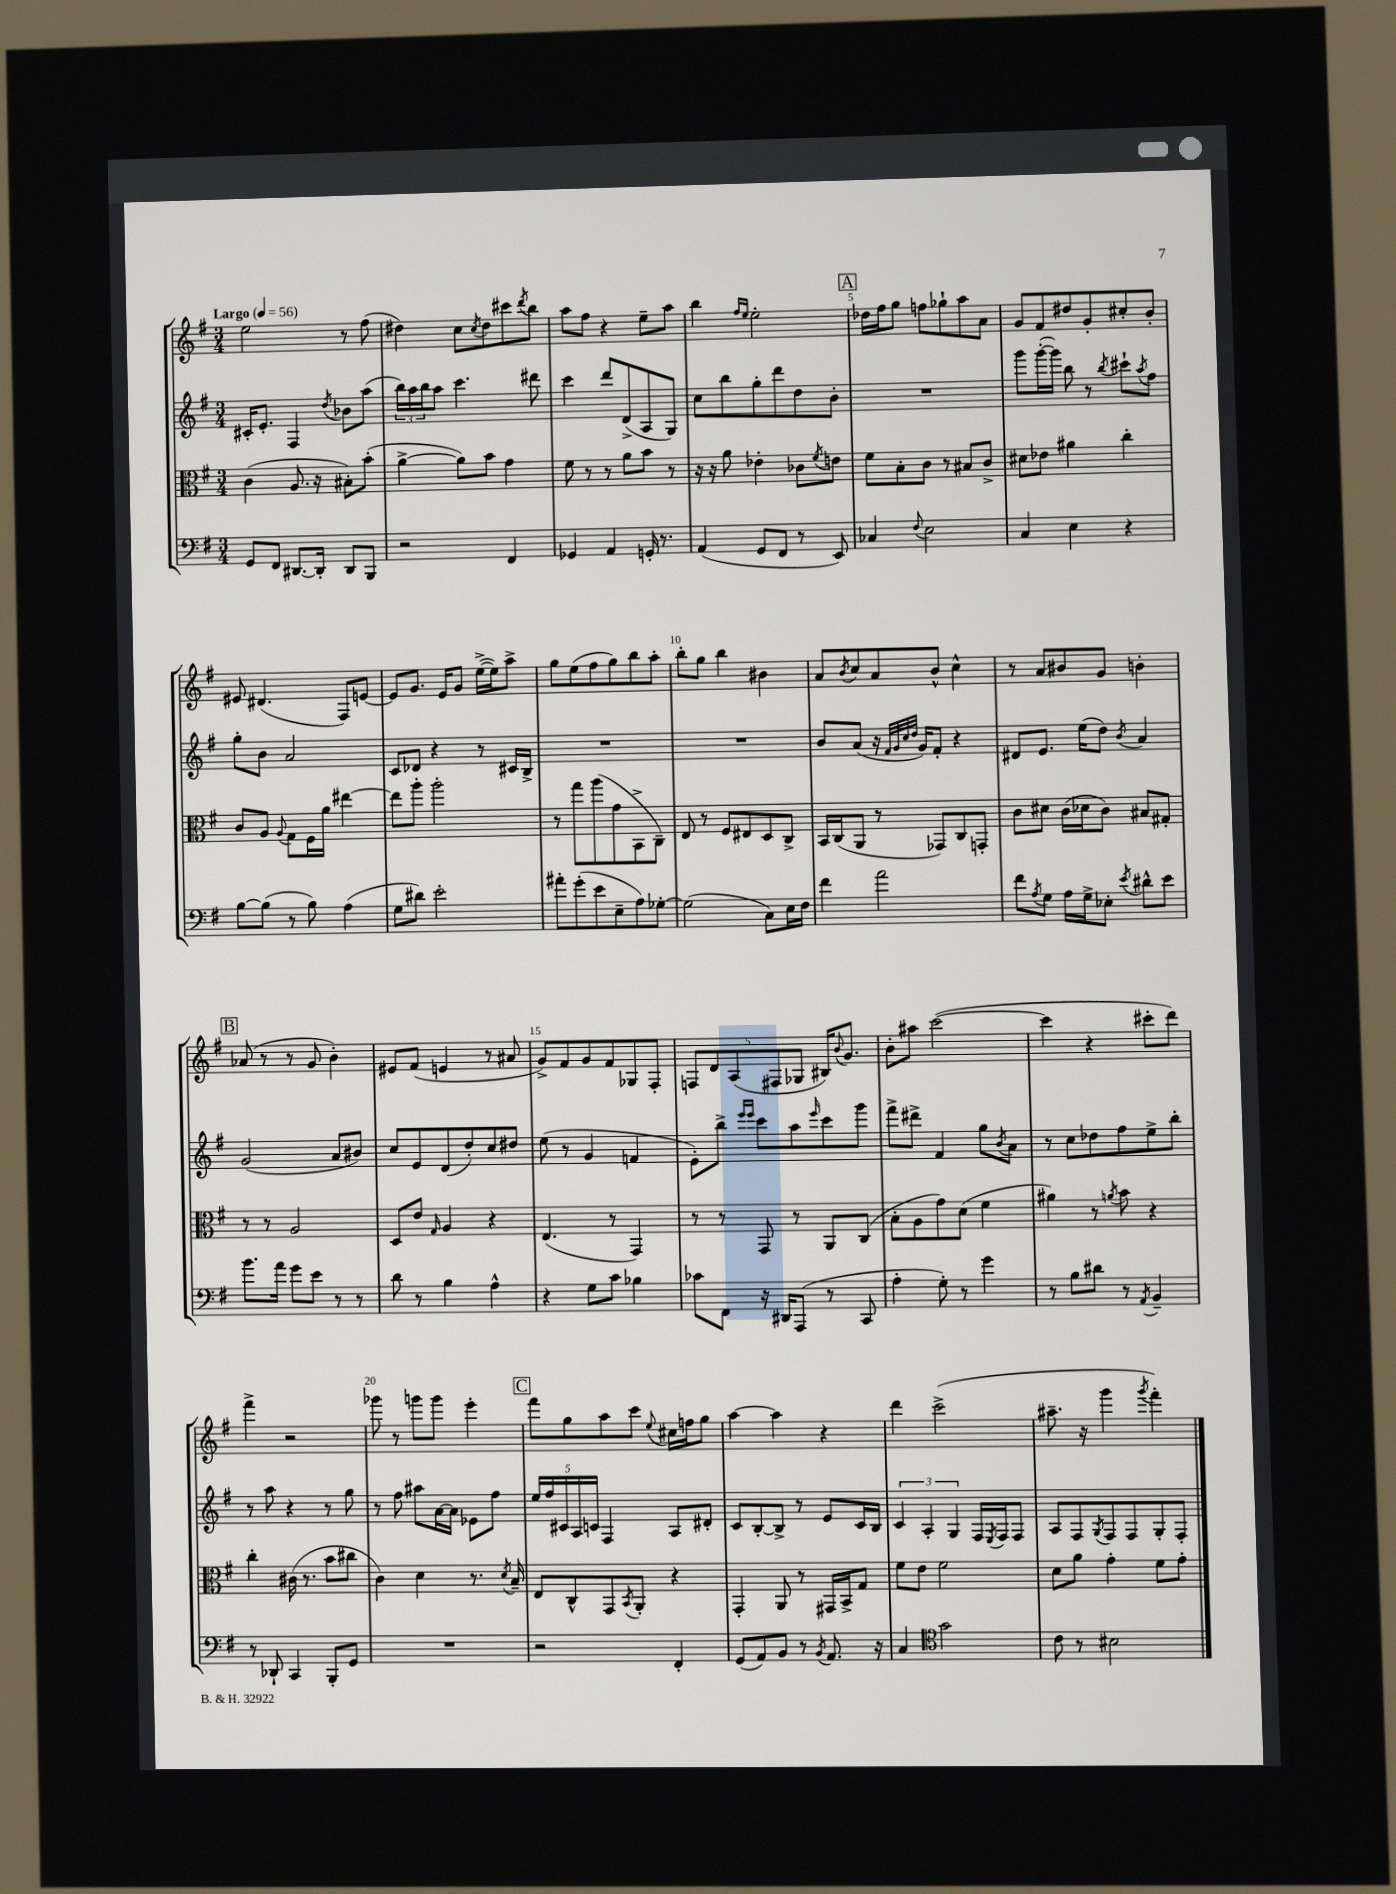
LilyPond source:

<<
\new StaffGroup <<
\new Staff = "s0" {
    \clef treble \key g \major \numericTimeSignature \time 3/4 \tempo "Largo" 4 = 56
    e''2 r8 fis''8( |
    dis''4) c''8 \acciaccatura { c''8 } dis''8 cis'''8 \acciaccatura { d'''8 } b''8 |
    a''8 fis''8 r4 e''8-- a''8 |
    b''4 \grace { fis''16 e''16 } e''2-. |
    \mark \markup { \box "A" } des''16 fis''16 g''8 f''8 ges''8-! a''8 a'8 |
    g'8 fis'8 dis''8 g'8-. cis''8-. b'8-. |
    eis'8 dis'4.( fis8) e'8~ |
    e'8 g'8. e'16 g'8 e''16~->( e''16) a''8-> |
    g''8 e''8( fis''8 g''8) b''8 a''8-. |
    b''8-. g''8 b''4 bis'4 |
    a'8 \acciaccatura { b'8 } c''8 a'8 b'8-^ c''4-^ |
    r8 a'8 bis'8 g'8 b'4-. |
    \mark \markup { \box "B" } aes'8( r8 r8 g'8 b'4-.) |
    eis'8 fis'8( e'4 r8 ais'8 |
    g'8->) fis'8 g'8 fis'8 ges8 fis8-. |
    \tuplet 5/4 { f8 d'8 a8( fis8 ges8 } bis16) \appoggiatura { b'8 } g'8. |
    b'8-. ais''8 c'''2~( |
    c'''4 r4 cis'''8-. d'''8) |
    fis'''4-> r2 |
    ges'''8 r8 g'''8 g'''8 e'''4-. |
    \mark \markup { \box "C" } fis'''8 g''8 a''8 c'''8 \appoggiatura { e''8 } cis''16 f''16 g''8 |
    a''4~ a''4 r4 |
    d'''4 c'''2->( |
    ais''8.-- r16 g'''4 \acciaccatura { g'''8 } fis'''4-.) \bar "|." |
}
\new Staff = "s1" {
    \clef treble \key g \major \numericTimeSignature \time 3/4
    cis'16-. e'8.-. fis4 \acciaccatura { d''8 } bes'8 a''8( |
    \tuplet 3/2 { b''16) a''16 b''16 } a''8 c'''4. dis'''8 |
    c'''4 d'''8 d'8->( a8 g8) |
    c''8 b''8 g''8-. d'''8 d''8 b'8-. |
    \mark \markup { \box "A" } R2. |
    g'''8 g'''16~-.( g'''16) b''8 r8 \acciaccatura { b''8 } cis'''8-! \acciaccatura { a''8 } fis''8 |
    g''8-. b'8 a'2 |
    c'8 des'8 r4 r8 cis'16 b16-> |
    R2. |
    R2. |
    b'8 a'8( r16 \grace { fis'32 g'32 c''32 d''32 } g'16) fis'8-. r4 |
    dis'8 e'8. e''16( d''8) \acciaccatura { b'8 } a'4 |
    \mark \markup { \box "B" } g'2( a'8 bis'8) |
    c''8 e'8 d'8( d''8-.) c''8 dis''8 |
    e''8( r8 g'4 f'4 |
    e'8-.) b''8-> \grace { e'''16 e'''16 } c'''8 a''8 \grace { e'''16 } c'''8 g'''8 |
    fis'''8-> dis'''8-> fis'4 g''8 \acciaccatura { b'8 } a'8 |
    r8 c''8 des''8 fis''8 e''8-> b''8-. |
    r8 a''8 r4 r8 g''8 |
    r8 fis''8 ais''8 a'16~ a'16 ees'8 fis''8 |
    \mark \markup { \box "C" } \tuplet 5/4 { e''16 fis''16 cis'16 a16 c'16 } fis4 a8 dis'8-. |
    c'8 b8~-. b8-> r8 e'8 c'16 b16 |
    \tuplet 3/2 { c'4 a4-. g4 } fis16 \acciaccatura { e8 } fis16 fis8 |
    a8 fis8 \acciaccatura { g8 } fis8 fis8 g8-. fis8-. \bar "|." |
}
\new Staff = "s2" {
    \clef alto \key g \major \numericTimeSignature \time 3/4
    c'4( a8. r16 bis8-.) b'8-.( |
    a'4~-> a'8) b'8 g'4 |
    fis'8 r8 r8 a'8 b'8 r8 |
    r16 r16 a'8 ees'4-. ces'8 \acciaccatura { fis'8 } e'8 |
    \mark \markup { \box "A" } fis'8 b8-. c'8 r8 bis8 c'8-> |
    dis'8 ees'8 ais'4 c''4-. |
    c'8 a8 \appoggiatura { a8 } g8 fis16 a'16 eis''4~ |
    eis''8 a''8-. a''2-. |
    r8 g''8 a''8( g'8 b,8-> c8--) |
    e8 r8 fis8 eis8 d8 c8-> |
    b,16 c16( a,8 r8 ges,8) c8 g,8-. |
    c'8 dis'8 c'16( des'16 c'8) bis8 gis8-. |
    \mark \markup { \box "B" } r8 r8 a2 |
    d8 e'8 \grace { g16 } a4 r4 |
    e4.( r8 g,4) |
    r8 r8 g,8 r8 a,8 c8( |
    b8-. a8 g'8) d'8( fis'4 |
    ais'4) r8 \acciaccatura { a'8 } b'8 r4 |
    c''4-. cis'16( r8. b'8 cis''8 |
    c'4) d'4 r8. \acciaccatura { d'8 } b16-- |
    \mark \markup { \box "C" } e8 c8-^ g,8 \acciaccatura { b,8 } a,8-. r4 |
    g,4-. a,8 r8 gis,16 b,16-> g8 |
    fis'8 e'8 fis'2 |
    d'8 a'8 g'4-. fis'8 g'8-. \bar "|." |
}
\new Staff = "s3" {
    \clef bass \key g \major \numericTimeSignature \time 3/4
    g,8 fis,8 dis,8.~ dis,16-. dis,8 b,,8 |
    r2 fis,4 |
    ges,4 a,4 g,16-. r8. |
    a,4( g,8 fis,8 r8 e,8) |
    \mark \markup { \box "A" } ces4 \appoggiatura { fis8 } e2 |
    c4 e4 r4 |
    b8~ b8( r8 b8) a4( |
    g8 dis'8) e'2-. |
    ais'8-. g'8-.( e'8 e8-- a8) ges8~-. |
    ges2( c8) e16 fis16 |
    fis'4 a'2 |
    fis'8 \acciaccatura { a8 } g8 a16 g16-> ees8-. \acciaccatura { e'8 } dis'8-^ e'8 |
    \mark \markup { \box "B" } b'8. a'16 g'8 e'8 r8 r8 |
    d'8 r8 b4 a4-^ |
    r4 g8 c'8 bes4 |
    ces'8 fis,8 r16 dis,16 a,,8( r8 c,8 |
    a4-. g8-.) r8 g'4 |
    r8 b8 dis'8 r8 \acciaccatura { a,8 } b,4-- |
    r8 des,8-! c,4 b,,8-. g,8 |
    R2. |
    \mark \markup { \box "C" } r2 fis,4-. |
    g,8( a,8) b,8 r8 \acciaccatura { b,8 } a,8. r16 |
    c4 \clef tenor g'2 |
    c'8 r8 bis2 \bar "|." |
}
>>
>>
\layout { \context { \Score \override BarNumber.break-visibility = ##(#f #t #t) barNumberVisibility = #(every-nth-bar-number-visible 5) } }
